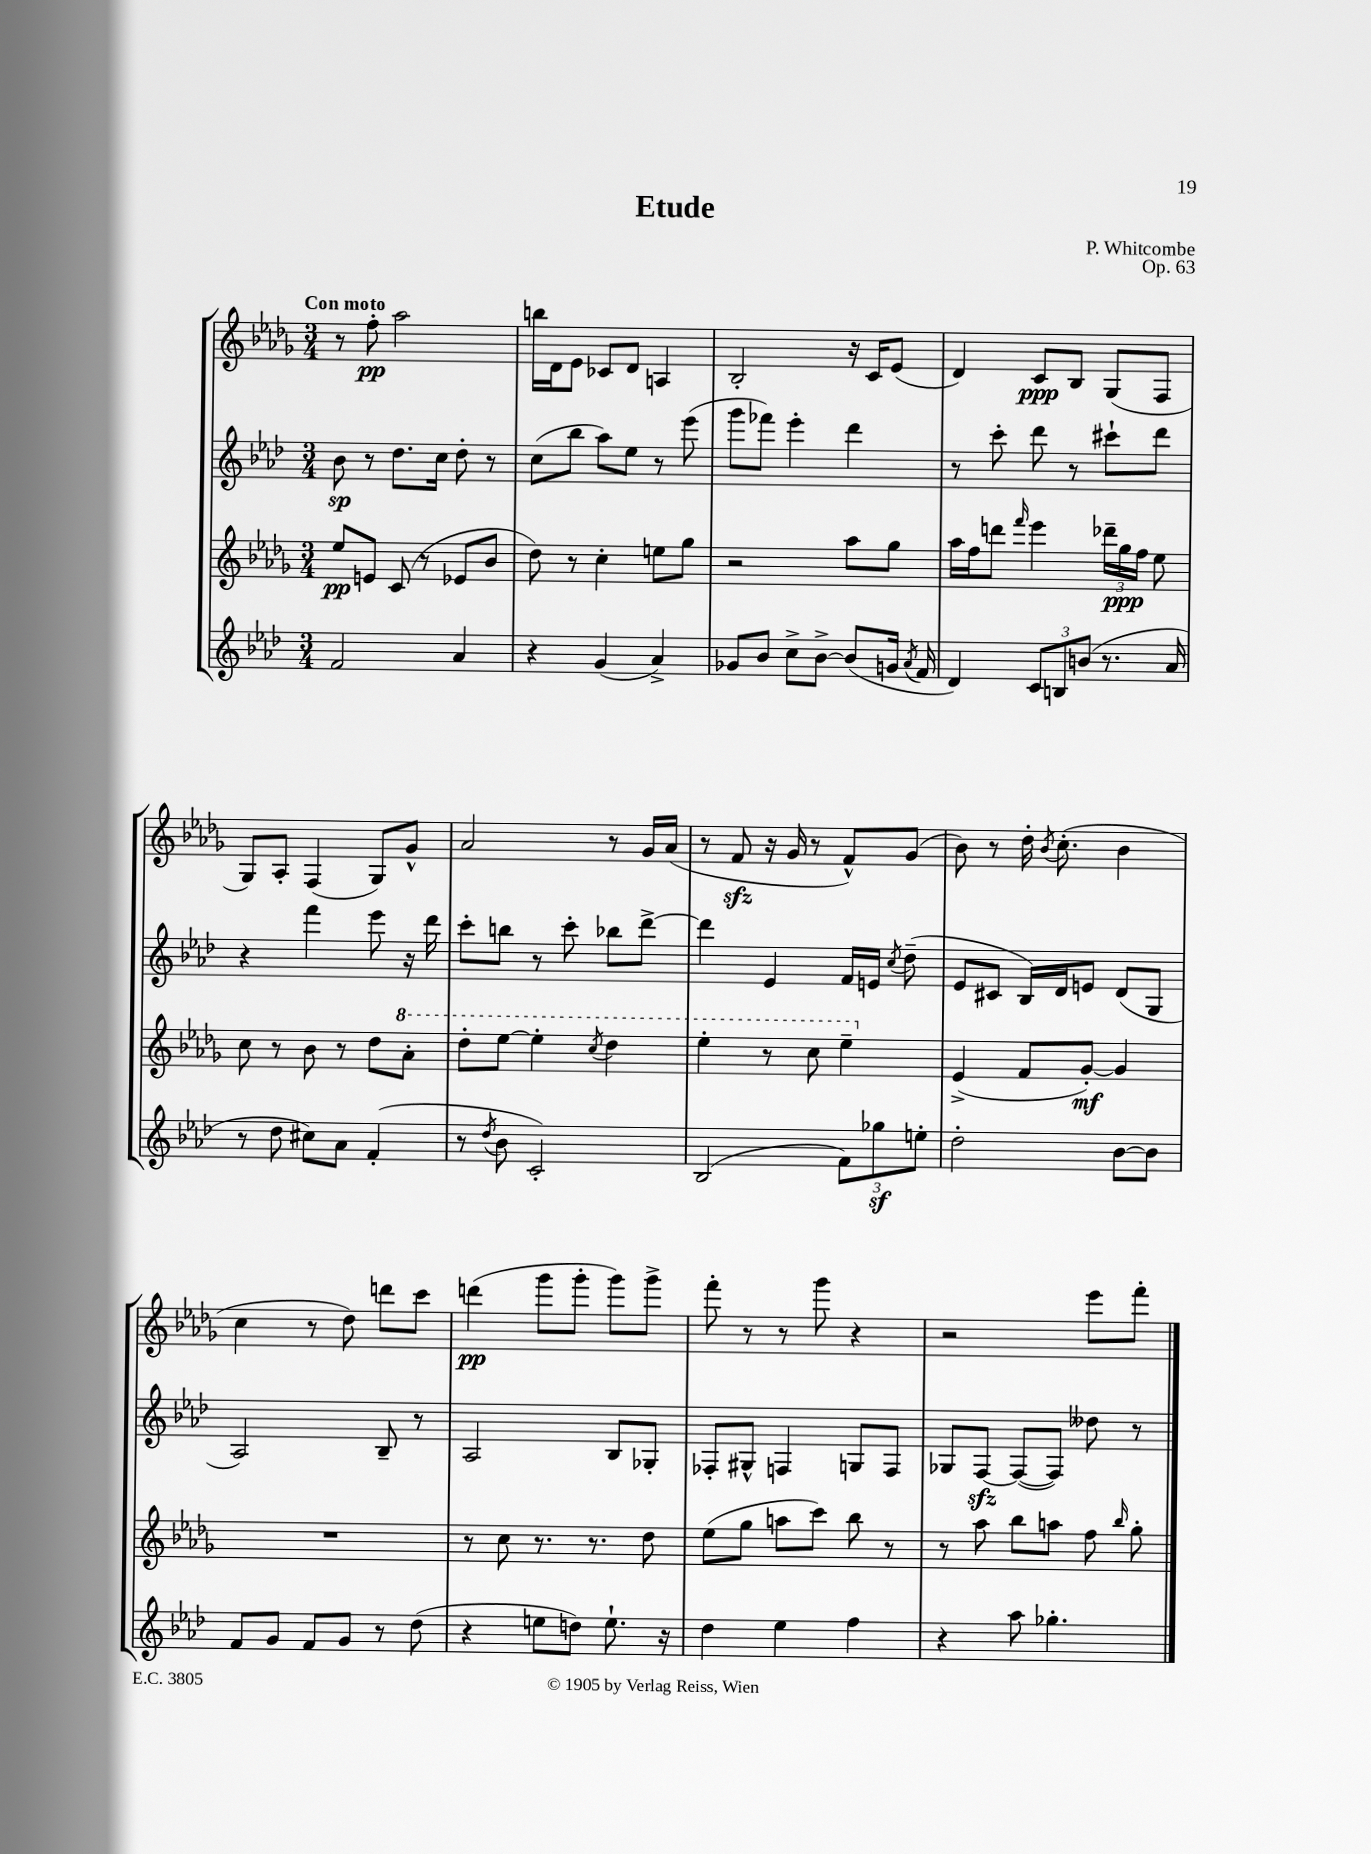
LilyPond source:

\header { title = "Etude" composer = "P. Whitcombe" opus = "Op. 63" }
<<
\new StaffGroup <<
\new Staff = "s0" {
    \clef treble \key des \major \numericTimeSignature \time 3/4 \tempo "Con moto"
    \autoBeamOff r8 f''8-.\pp aes''2 |
    b''16[ des'16 ees'8] ces'8[ des'8] a4 |
    bes2-. r16 c'16[ ees'8]( |
    des'4) c'8[\ppp bes8] ges8[( f8] |
    ges8[) aes8]-. f4( ges8[) ges'8]-^ |
    aes'2 r8 ges'16[ aes'16]( |
    r8 f'8\sfz r16 ges'16 r8 f'8[-^) ges'8]( |
    bes'8) r8 des''16-. \acciaccatura { bes'8 } c''8.-.( bes'4 |
    c''4 r8 des''8) d'''8[ c'''8] |
    d'''4\pp( ges'''8[ ges'''8]-. ges'''8[) ges'''8]-> |
    f'''8-. r8 r8 ges'''8 r4 |
    r2 ees'''8[ f'''8]-. \bar "|." |
}
\new Staff = "s1" {
    \clef treble \key aes \major \numericTimeSignature \time 3/4
    \autoBeamOff bes'8\sp r8 des''8.[ c''16] des''8-. r8 |
    c''8[( bes''8] aes''8[) ees''8] r8 ees'''8( |
    g'''8[ fes'''8]) ees'''4-. des'''4 |
    r8 c'''8-. des'''8 r8 cis'''8[-! des'''8] |
    r4 f'''4 ees'''8 r16 des'''16 |
    c'''8[-. b''8] r8 c'''8-. bes''8[ des'''8]~-> |
    des'''4 ees'4 f'16[ e'16] \acciaccatura { c''8 } des''8--( |
    ees'8[ cis'8] bes16[) des'16 e'8] des'8[( g8] |
    aes2) bes8-- r8 |
    aes2 bes8[ ges8]-. |
    fes8[-. gis8]-^ f4 g8[ f8] |
    ges8[ f8]~\sfz f8[~( f8]) deses''8 r8 \bar "|." |
}
\new Staff = "s2" {
    \clef treble \key des \major \numericTimeSignature \time 3/4
    \autoBeamOff ees''8[\pp e'8] c'8( r8 ees'8[ bes'8] |
    des''8) r8 c''4-. e''8[ ges''8] |
    r2 aes''8[ ges''8] |
    aes''16[ f''16 d'''8] \grace { f'''16 } ees'''4 \tuplet 3/2 { des'''16[-- ges''16\ppp f''16] } ees''8 |
    c''8 r8 bes'8 r8 des''8[ \ottava #1 aes''8]-. |
    des'''8[-. ees'''8]~ ees'''4-. \acciaccatura { c'''8 } des'''4 |
    ees'''4-. r8 c'''8 ees'''4-- \ottava #0 |
    ees'4->( f'8[ ges'8]~-.\mf) ges'4 |
    R2. |
    r8 c''8 r8. r8. des''8 |
    ees''8[( ges''8] a''8[ c'''8]) bes''8 r8 |
    r8 aes''8 bes''8[ a''8] f''8 \grace { bes''16 } ges''8-. \bar "|." |
}
\new Staff = "s3" {
    \clef treble \key aes \major \numericTimeSignature \time 3/4
    \autoBeamOff f'2 aes'4 |
    r4 g'4( aes'4->) |
    ges'8[ bes'8] c''8[-> bes'8]~-> bes'8[( g'16] \acciaccatura { aes'8 } f'16 |
    des'4) \tuplet 3/2 { c'8[ b8 b'8]( } r8. aes'16 |
    r8 des''8 cis''8[) aes'8] f'4-.( |
    r8 \acciaccatura { des''8 } bes'8 c'2-.) |
    bes2( \tuplet 3/2 { f'8[) ges''8\sf e''8]-. } |
    des''2-. bes'8[~ bes'8] |
    f'8[ g'8] f'8[ g'8] r8 des''8( |
    r4 e''8[ d''8]) e''8.-! r16 |
    des''4 ees''4 f''4 |
    r4 aes''8 ges''4.-. \bar "|." |
}
>>
>>
\layout { \context { \Score \remove "Bar_number_engraver" } }
